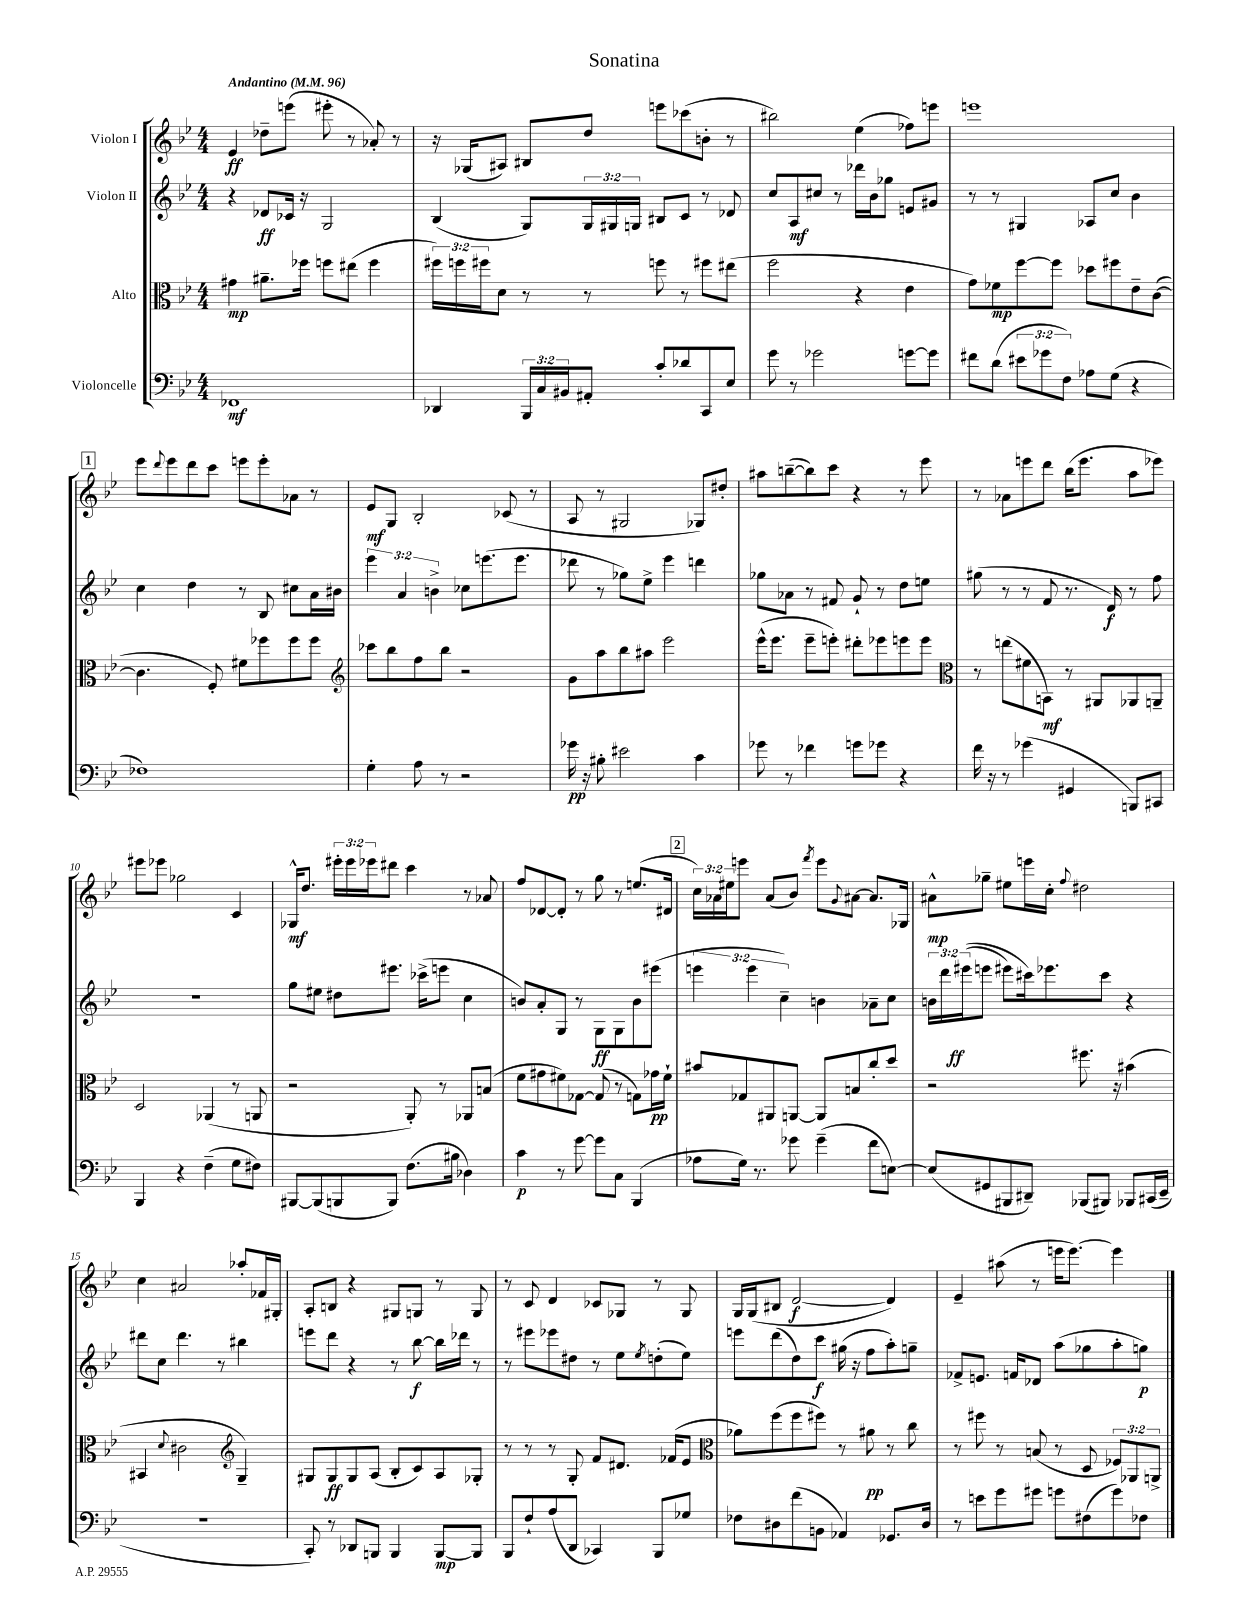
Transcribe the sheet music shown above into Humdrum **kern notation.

**kern	**kern	**kern	**kern
*staff4	*staff3	*staff2	*staff1
*clefF4	*clefC3	*clefG2	*clefG2
*k[b-e-]	*k[b-e-]	*k[b-e-]	*k[b-e-]
*M4/4	*M4/4	*M4/4	*M4/4
*MM96	*MM96	*MM96	*MM96
1FF-	4g#\	4r	4e-/
.	8.a#~\L	8d-/L	8dd-~\L
.	.	16c-/Jk	(8eee\J
.	16ff-\Jk	16r	.
.	8ff\L	2G/	8eee#'\
.	(8ee#\J	.	8r
.	4ff\	.	8a-'/)
.	.	.	8r
=	=	=	=
4DD-/	24ff#\LL)	(4B-/	16r
.	24ff\	.	.
.	.	.	(16G-/LK
.	24ff#\J	.	.
.	8d\J	.	8A#/J)
24BBB-/LL	8r	8G/L)	8B#/L
24C/	.	.	.
24BB#/J	.	.	.
8AA#'/J	8r	24G/L	8dd/J
.	.	24G#/	.
.	.	24G/JJ	.
8c'/L	8ff\	8B#/L	8eee\L
8d-/	8r	8c/J	(8ccc-\
8CC/	8ff#\L	8r	8b'\J
8E-/J	(8ee#\J	8d-/	8r
=	=	=	=
8g\	2ff\	8cc/L	2bb#\)
8r	.	8A/	.
2g-\	.	8cc#/J	.
.	.	8r	.
.	4r	16ddd-\LL	(4ee-\
.	.	16b-\J	.
.	.	8gg-\J	.
[8g\L	4e-\	8e/L	8ff-\L)
8g\]J	.	8g#/J	8eee\J
=	=	=	=
8f#\L	8g\L)	8r	1eee
(8d\J	8f-\	8r	.
12e#\L	[8ff\	4G#/	.
12g-\	.	.	.
.	8ff\]J	.	.
12F\J)	.	.	.
8A-\L	8dd-\L	8A-/L	.
(8G\J	8ff#\	8cc/J	.
4r	8e-~\	4b-\	.
.	([8c\J	.	.
=	=	=	=
1F-)	4.c\]	4cc\	8eee-\L
.	.	.	8qqddd/
.	.	.	8eee-\
.	.	4dd\	8ddd\
.	8F'/)	.	8ccc\J
.	8f#\L	8r	8eee\L
.	8ff-\	8B-/	8eee'\
.	8ff-\	8cc#\L	8a-\J
.	8ff-\J	16a\L	8r
.	.	16b#\JJ	.
=	=	=	=
*	*clefG2	*	*
4G'\	8ccc-\L	6eee-\	8e-/L
.	8bb-\	.	8G/J
.	.	6a/	.
8A\	8ff\	.	2B-'/
.	.	6b^\	.
8r	8bb-\J	.	.
2r	2r	8cc-\L	.
.	.	(8.eee\	.
.	.	.	(8c-/
.	.	8.eee\J	.
.	.	.	8r
=	=	=	=
16g-\	8g\L	8ddd-\	8A/
16r	.	.	.
8B#'\	8aa\	8r	8r
2e#\	8bb-\	8gg-\L)	2G#/
.	8aa#\J	8ee-^\J	.
.	2eee-\	4eee-\	.
4c\	.	4ddd\	8G-/L)
.	.	.	8dd#'/J
=	=	=	=
8g-\	(16eee-^^\LK	8gg-\L	8aa#\L
.	8.eee-\J	.	.
8r	.	8a-\J	([8bb~\
4f-\	8eee-~\L	8r	8bb\])
.	8eee'\J)	8f#/	8ccc\J
8g\L	8ddd#'\L	8g`/	4r
8g-\J	8eee-\	8r	.
4r	8eee\	8dd\L	8r
.	8eee\J	8ee\J	8eee-\
=	=	=	=
*	*clefC3	*	*
16f\	8r	(8gg#\	8r
16r	.	.	.
8r	(8ee\L	8r	8a-\L
(4g-\	8f#\	8r	8eee\
.	8BB\J)	8f/	8ddd\J
4GG#/	8r	8.r	(16bb-\LK
.	.	.	8.eee\J
.	8AA#/L	.	.
.	.	16d/)	.
8BBB/L)	8AA-/	8r	8aa\L
8CC#/J	8AA~/J	8ff\	8eee-\J)
=	=	=	=
4BBB-/	2D/	1r	8eee#\L
.	.	.	8eee-\J
4r	.	.	2gg-\
(4F~\	(4AA-/	.	.
8G\L	8r	.	4c/
8F#\J)	8AA/	.	.
=	=	=	=
[8BBB#/L	2r	8gg\L	16G-^^/LK
.	.	.	8.dd/J
(8BBB#/]	.	8ee#\J	.
8BBB/	.	8dd#\L	24eee#'\LL
.	.	.	24eee#\
.	.	.	24eee-\J
8BBB/J)	.	8.eee#\J	8ddd#\J
(8.F\L	8AA'/)	.	4ccc\
.	.	(16ccc-^\LK	.
.	8r	8eee\J	.
16B#\Jk	.	.	.
4D-\)	8AA-/L	4cc\	8r
.	(8B/J	.	8a-/
=	=	=	=
4c\	8f\L	8b/L)	8ff/L
.	8g#\	8a'/	[8d-/
8r	8f#\)	8G/J	8d-'/]J
[8g\	[8G-\J	8r	8r
8g\]L	(8G-/]	8G\L	8gg\
8C\J	8r	8G\	8r
(4BBB-/	8G\L)	8b\	(8.ee/L
.	16g-\L	(8eee#\J	.
.	16f#`\JJ	.	16d#/Jk
=	=	=	=
8A-\L	8b#/L	6eee\	24cc\LL)
.	.	.	24a-\
.	.	.	24ee#\J
16G\Jk)	8G-/	.	8eee\J
.	.	6eee\	.
8.r	.	.	.
.	8AA#/	.	(8a-/L
.	.	6cc~\)	.
8g-\	[8AA/J	.	8b-/J)
.	.	.	8qfff/
(4g-~\	8AA/]L	4b\	8eee\L
.	.	.	8qqg/
.	8B/	.	[8a#\J
8f\L	8cc'/	8a-~\L	8.a#/]L
[8E\J)	8dd/J	8cc\J	.
.	.	.	16G-/Jk
=	=	=	=
(8E/]L	2r	24b\LL	8a#^^\L
.	.	24ddd\	.
.	.	&((24eee#\J	.
8GG#/	.	8eee\J	8gg-~\J
8BBB#/	.	8eee#\L)	8ee#\L
8DD#~/J)	.	16ccc#\k&)	16eee\L
.	.	8.eee-\	16cc'\JJ
.	.	.	8qqff/
(8BBB-/L	8.ff#\	.	2dd#\
8BBB#/J)	.	8ccc#\J	.
.	16r	.	.
8BBB-/L	(4b#\	4r	.
(16CC#/L	.	.	.
16EE-~/JJ	.	.	.
=	=	=	=
1r	4BB#/	8ddd#\L	4cc\
.	.	8cc\J	.
.	8qqd/	.	.
.	2c#\	4.ddd#\	2a#/
.	.	8r	.
*	*clefG2	*	*
.	4G~/)	4bb#\	8aa-'/L
.	.	.	16f-/L
.	.	.	16G#'/JJ
=	=	=	=
8CC'/)	8G#/L	8eee\L	8A'/L
8r	8G#/	8ddd\J	8B/J
8DD-/L	8G#/	4r	4r
8BBB/J	(8A/J	.	.
4BBB/	8B-'/L	8r	8G#/L
.	8c/)	[8bb-\	8G/J
[8BBB/L	8A/	16bb-\]LL	8r
.	.	16ddd-\JJ	.
8BBB/]J	8G-'/J	8r	8G/
=	=	=	=
8BBB-/L	8r	8r	8r
8F`/	8r	8eee#\L	8c/
(8A/	8r	8eee-\	4d/
8DD/J	8G'/	8dd#\J	.
4CC-/)	8f/L	8r	8c-/L
.	8.d#/J	8ee-\L	8G-/J
.	.	8qee-/	.
8BBB-/L	.	(8dd'\	8r
.	(16f-/LK	.	.
8G-/J	8e-/J	8ee-\J)	8G-/
=	=	=	=
*	*clefC3	*	*
8F-\L	8a-\L)	8eee\L	16G/LL
.	.	.	(16G/J
8D#\	(8ff\	(8ddd\	8B#/J
(8f\	8ff\	8dd\)	[2d/
8BB\J	8ff#\J)	8ccc\J	.
4AA-/)	8r	(16gg#\	.
.	.	16r	.
.	8a#\	8ff\L	.
8.GG-/L	8r	8aa'\)	4d/])
.	8cc\	8gg~\J	.
16D#/Jk	.	.	.
=	=	=	=
8r	8r	8f-^/L	4e-~/
8e\L	8ff#\	8.e/J	.
8g\	8r	.	(8aa#\
.	.	16f/LK	.
8g#\J	(8B/	8d-/J	8r
8g\L	8r	(8aa\L	16eee\LK
.	.	.	[8.eee\J)
(8F#\	8D/	8gg-\	.
8g\)	12F-/L)	8aa'\	4eee\]
.	12AA-/	.	.
8F-\J	.	8gg\J)	.
.	12AA^/J	.	.
==	==	==	==
*-	*-	*-	*-
